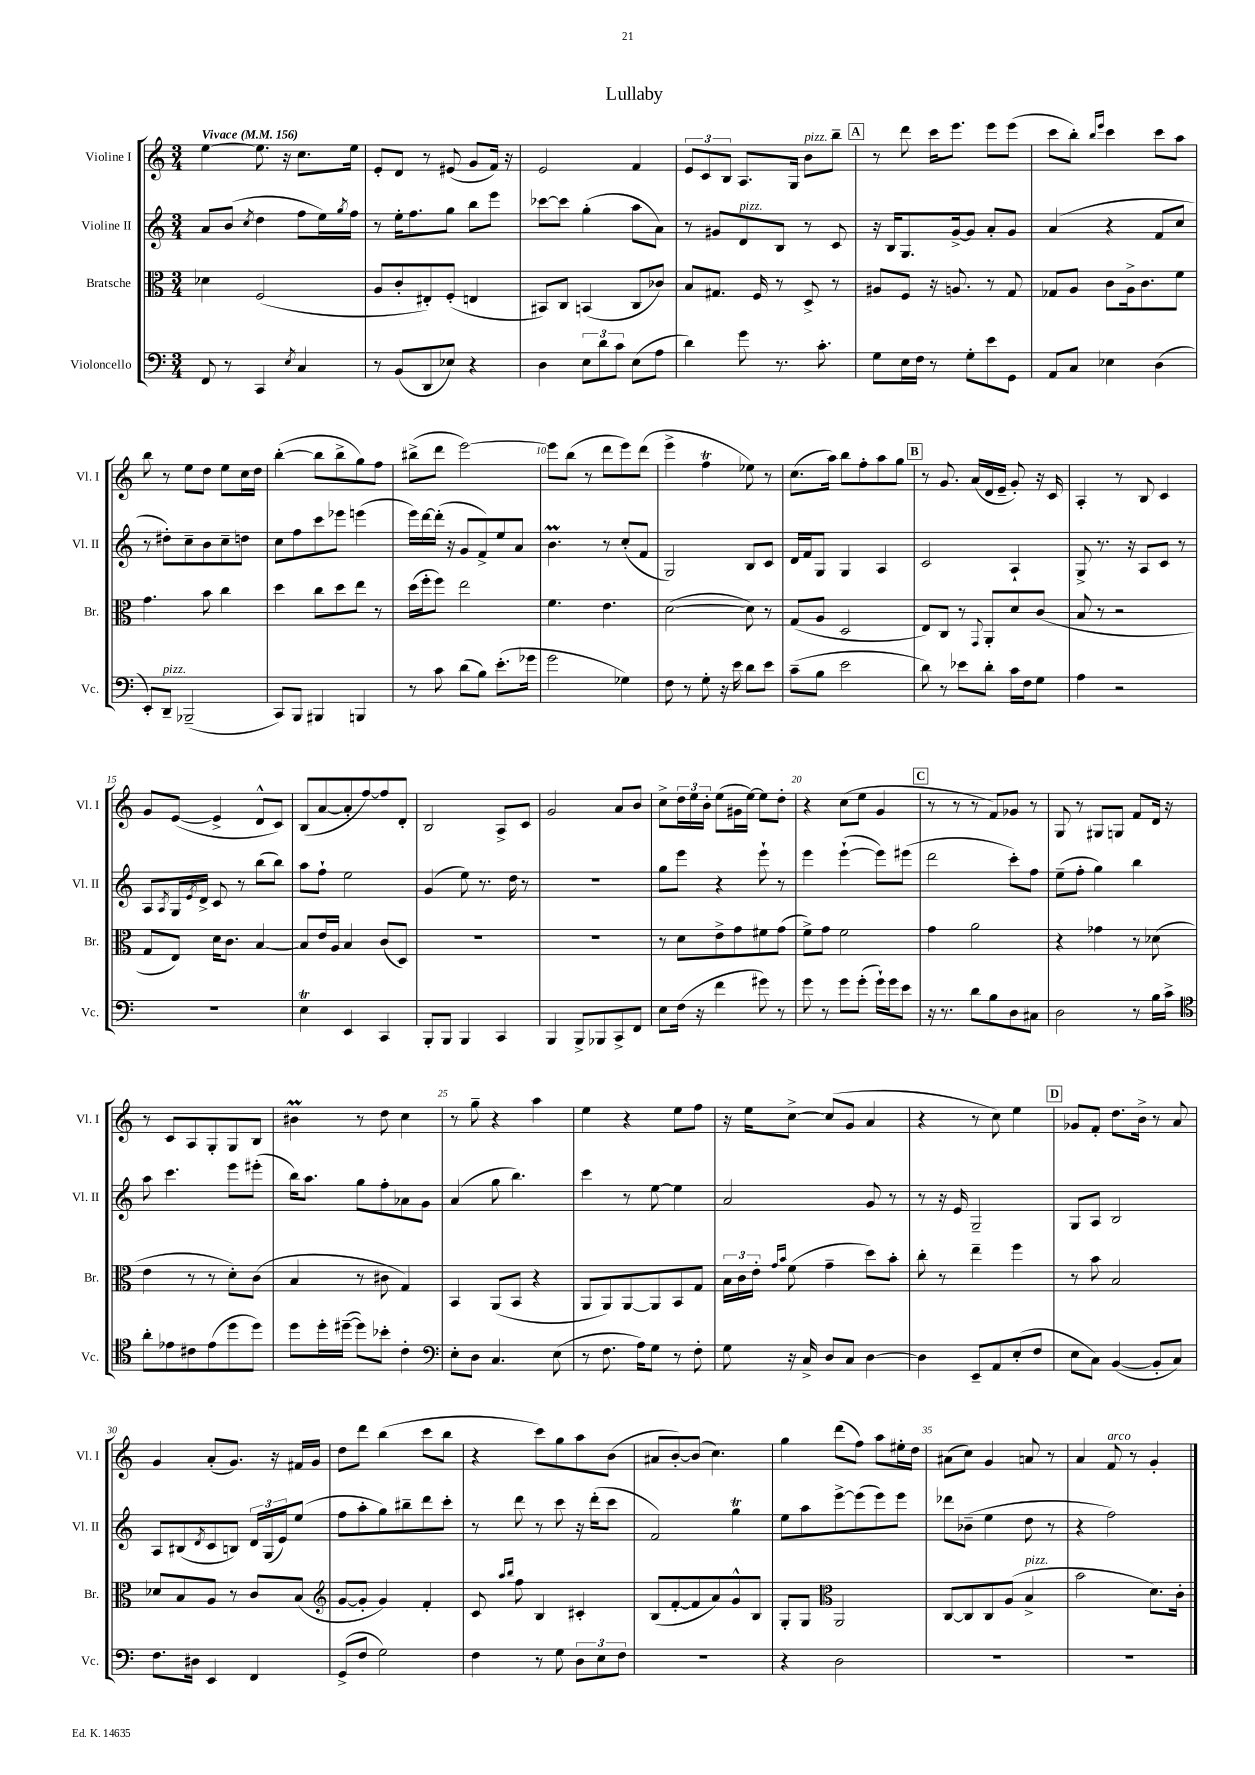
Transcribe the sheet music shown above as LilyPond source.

\header { title = "Lullaby" }
<<
\new StaffGroup <<
\new Staff = "s0" \with { instrumentName = "Violine I" shortInstrumentName = "Vl. I" } {
    \clef treble \key c \major \numericTimeSignature \time 3/4 \tempo "Vivace" 4 = 156
    e''4~ e''8. r16 c''8. e''16 |
    e'8-. d'8 r8 eis'8( g'8 f'16) r16 |
    e'2 f'4 |
    \tuplet 3/2 { e'8 c'8 b8 } a8. g16 b'8^\markup { \italic "pizz." } b''8-- |
    \mark \markup { \box "A" } r8 d'''8 c'''16 e'''8. e'''8 e'''8( |
    c'''8 b''8-.) \grace { b''16 e'''16 } c'''4 c'''8 a''8 |
    b''8 r8 e''8 d''8 e''8 c''16 d''16 |
    b''4~-.( b''8 b''8-> g''8) f''8 |
    bis''8->( d'''8 e'''2~) |
    e'''8 b''8( r8 d'''8 e'''8) d'''8( |
    e'''4-> f''4\trill ees''8) r8 |
    c''8.( a''16) b''8 f''8-. a''8 g''8 |
    \mark \markup { \box "B" } r8 g'8. a'16( d'16 e'16-- g'8-.) r16 c'16 |
    a4-. r8 b8 c'4 |
    g'8 e'8~( e'4-> d'8-^ c'8) |
    b8( a'8~ a'8-. f''8~) f''8 d'8-. |
    b2 a8-> c'8 |
    g'2 a'8 b'8 |
    c''8-> \tuplet 3/2 { d''16 e''16 b'16-. } e''8( gis'16 e''16~) e''8 d''8-. |
    r4 c''8( e''8 g'4 |
    \mark \markup { \box "C" } r8 r8 r8 f'8) ges'8 r8 |
    g8 r8 gis8 g8 f'8 d'16 r16 |
    r8 c'8 a8 g8-. g8 b8 |
    bis'4\prall r8 d''8 c''4 |
    r8 g''8-- r4 a''4 |
    e''4 r4 e''8 f''8 |
    r16 e''16 c''8~-> c''8( g'8 a'4 |
    r4 r8 c''8) e''4 |
    \mark \markup { \box "D" } ges'8 f'8-. d''8. b'16-> r8 a'8 |
    g'4 a'8-.( g'8.) r16 fis'16 g'16 |
    d''8 d'''8 b''4( c'''8 b''8 |
    r4 c'''8) g''8 a''8 b'8( |
    ais'8 b'8~-.) b'8( c''4.) |
    g''4 d'''8( f''8) a''8 eis''16-. d''16 |
    ais'8( c''8) g'4 a'8 r8 |
    a'4 f'8^\markup { \italic "arco" } r8 g'4-. \bar "|." |
}
\new Staff = "s1" \with { instrumentName = "Violine II" shortInstrumentName = "Vl. II" } {
    \clef treble \key c \major \numericTimeSignature \time 3/4
    a'8 b'8( \acciaccatura { c''8 } d''4 f''8 e''16) \acciaccatura { g''8 } f''16 |
    r8 e''16-. f''8. g''8 b''8 e'''8 |
    ces'''8~ ces'''8 g''4-.( a''8 a'8) |
    r8 gis'8 d'8^\markup { \italic "pizz." } b8 r8 c'8 |
    \mark \markup { \box "A" } r16 b16 g8. g'16~-> g'8 a'8-. g'8 |
    a'4( r4 f'8 c''8 |
    r8 dis''8-.) c''8-- b'8 c''8-- d''8 |
    c''8 f''8 c'''8 ees'''8 e'''4( |
    e'''16) d'''16~ d'''16-.( r16 g'8 f'8->) e''8 a'8 |
    b'4.\prall r8 c''8-.( f'8 |
    g2) b8 c'8 |
    d'16 f'16 g8 g4 a4 |
    \mark \markup { \box "B" } c'2 a4-! |
    g8-> r8. r16 a8 c'8 r8 |
    a8 \acciaccatura { a8 } g16 \acciaccatura { e'8 } d'16-> c'8 r8 b''8( b''8) |
    a''8 f''8-! e''2 |
    g'4( e''8) r8. d''16 r8 |
    R2. |
    g''8 e'''8 r4 e'''8-! r8 |
    e'''4 e'''4~-!( e'''8) eis'''8( |
    \mark \markup { \box "C" } d'''2 c'''8-.) f''8 |
    e''8--( f''8-. g''4) b''4 |
    a''8 c'''4. e'''8 eis'''8-.( |
    b''16) a''8. g''8 f''8-. aes'8 g'8 |
    a'4( g''8 b''4.) |
    c'''4 r8 e''8~ e''4 |
    a'2 g'8 r8 |
    r8 r16 e'16 g2-- |
    \mark \markup { \box "D" } g8 a8 b2 |
    a8 bis8( \acciaccatura { d'8 } c'8 b8) \tuplet 3/2 { d'16 g16( e'16) } e''8( |
    f''8 a''8-. g''8) bis''8-- d'''8 c'''8-. |
    r8 d'''8 r8 c'''8 r16 d'''16-.( c'''8 |
    f'2) g''4\trill |
    e''8 a''8 e'''8~-> e'''8( e'''8) e'''8 |
    des'''8 bes'8--( e''4 d''8 r8 |
    r4 f''2) \bar "|." |
}
\new Staff = "s2" \with { instrumentName = "Bratsche" shortInstrumentName = "Br." } {
    \clef alto \key c \major \numericTimeSignature \time 3/4
    des'4 f2( |
    a8 c'8-. eis8-.) f8-.( e4 |
    bis,8) c8 b,4( c8 ces'8) |
    b8 gis8. f16 r8 d8-> r8 |
    \mark \markup { \box "A" } ais8 f8 r16 a8. r8 g8 |
    ges8 a8 c'8 a16-> c'8. f'8 |
    g'4. b'8 c''4 |
    d''4 c''8 d''8 e''8 r8 |
    d''16( f''16-. f''8) e''2 |
    f'4. e'4. |
    d'2~( d'8) r8 |
    g8( a8 d2 |
    \mark \markup { \box "B" } e8) c8 r8 \appoggiatura { g,8 } a,8-. d'8 c'8( |
    b8 r8 r2 |
    g8 e8) d'16 c'8. b4~ |
    b8 e'16 a16 b4 c'8( d8) |
    R2. |
    R2. |
    r8 d'8 e'8-> g'8 fis'8 g'8( |
    f'8->) g'8 f'2 |
    \mark \markup { \box "C" } g'4 a'2 |
    r4 ges'4 r8 des'8( |
    e'4 r8 r8 d'8-.) c'8( |
    b4 r8 cis'8 g4) |
    b,4 a,8( b,8 r4 |
    a,8 a,8) a,8~ a,8 b,8 g8 |
    \tuplet 3/2 { b16 c'16 e'16-. } \grace { g'16 b'16 } f'8( g'4-- d''8) b'8-. |
    c''8-. r8 e''4-- f''4 |
    \mark \markup { \box "D" } r8 b'8 b2 |
    des'8 b8 a8 r8 c'8 b8( |
    \clef treble g'8~ g'8-. g'4) f'4-. |
    c'8 \grace { a''16 b''16 } f''8 b4 cis'4-. |
    b8( f'8~-. f'8 a'8) g'8-^ b8 |
    g8-. g8 \clef alto a,2 |
    c8~ c8 c8 a8( b4->^\markup { \italic "pizz." } |
    b'2 d'8.) c'16-. \bar "|." |
}
\new Staff = "s3" \with { instrumentName = "Violoncello" shortInstrumentName = "Vc." } {
    \clef bass \key c \major \numericTimeSignature \time 3/4
    f,8 r8 c,4 \acciaccatura { e8 } c4 |
    r8 b,8( d,8 ees8) r4 |
    d4 \tuplet 3/2 { e8 d'8 c'8 } e8( a8 |
    d'4) g'8 r8. c'8.-. |
    \mark \markup { \box "A" } g8 e16 f16 r8 g8-. e'8 g,8 |
    a,8 c8 ees4 d4( |
    e,8-.) d,8--^\markup { \italic "pizz." } bes,,2--( |
    c,8) b,,8 bis,,4 b,,4 |
    r8 c'8 d'8( b8) e'8.-.( ges'16 |
    g'2 ges4) |
    f8 r8 g8-. r16 e'16 d'8 e'8 |
    c'8--( b8 e'2 |
    \mark \markup { \box "B" } d'8) r8 ees'8 d'8-. c'16 f16 g8 |
    a4 r2 |
    R2. |
    e4\trill e,4 c,4 |
    b,,8-. b,,8 b,,4 c,4 |
    b,,4 b,,8-> bes,,8 c,8-> f,8 |
    e8 f16( r16 f'4 gis'8) r8 |
    g'8 r8 g'8 g'8-.( g'16-!) g'16 e'8 |
    \mark \markup { \box "C" } r16 r8. d'8 b8 d8 cis8 |
    d2 r8 b16 c'16-> |
    \clef tenor a'8-. ees'8 cis'8 ees'8( d''8 d''8) |
    d''8 d''16-. dis''16~--( dis''8) bes'8-. c'4-. |
    \clef bass e8-. d8 c4. e8( |
    r8 f8. a16) g8 r8 f8-. |
    g8 r16 c16-> d8 c8 d4~ |
    d4 e,8-- a,8 e8-.( f8 |
    \mark \markup { \box "D" } e8 c8) b,4~( b,8-. c8) |
    f8. dis16 e,4 f,4 |
    g,8->( f8 g2) |
    f4 r8 g8 \tuplet 3/2 { d8 e8 f8 } |
    R2. |
    r4 d2 |
    R2. |
    R2. \bar "|." |
}
>>
>>
\layout { \context { \Score \override BarNumber.break-visibility = ##(#f #t #t) barNumberVisibility = #(every-nth-bar-number-visible 5) } }
